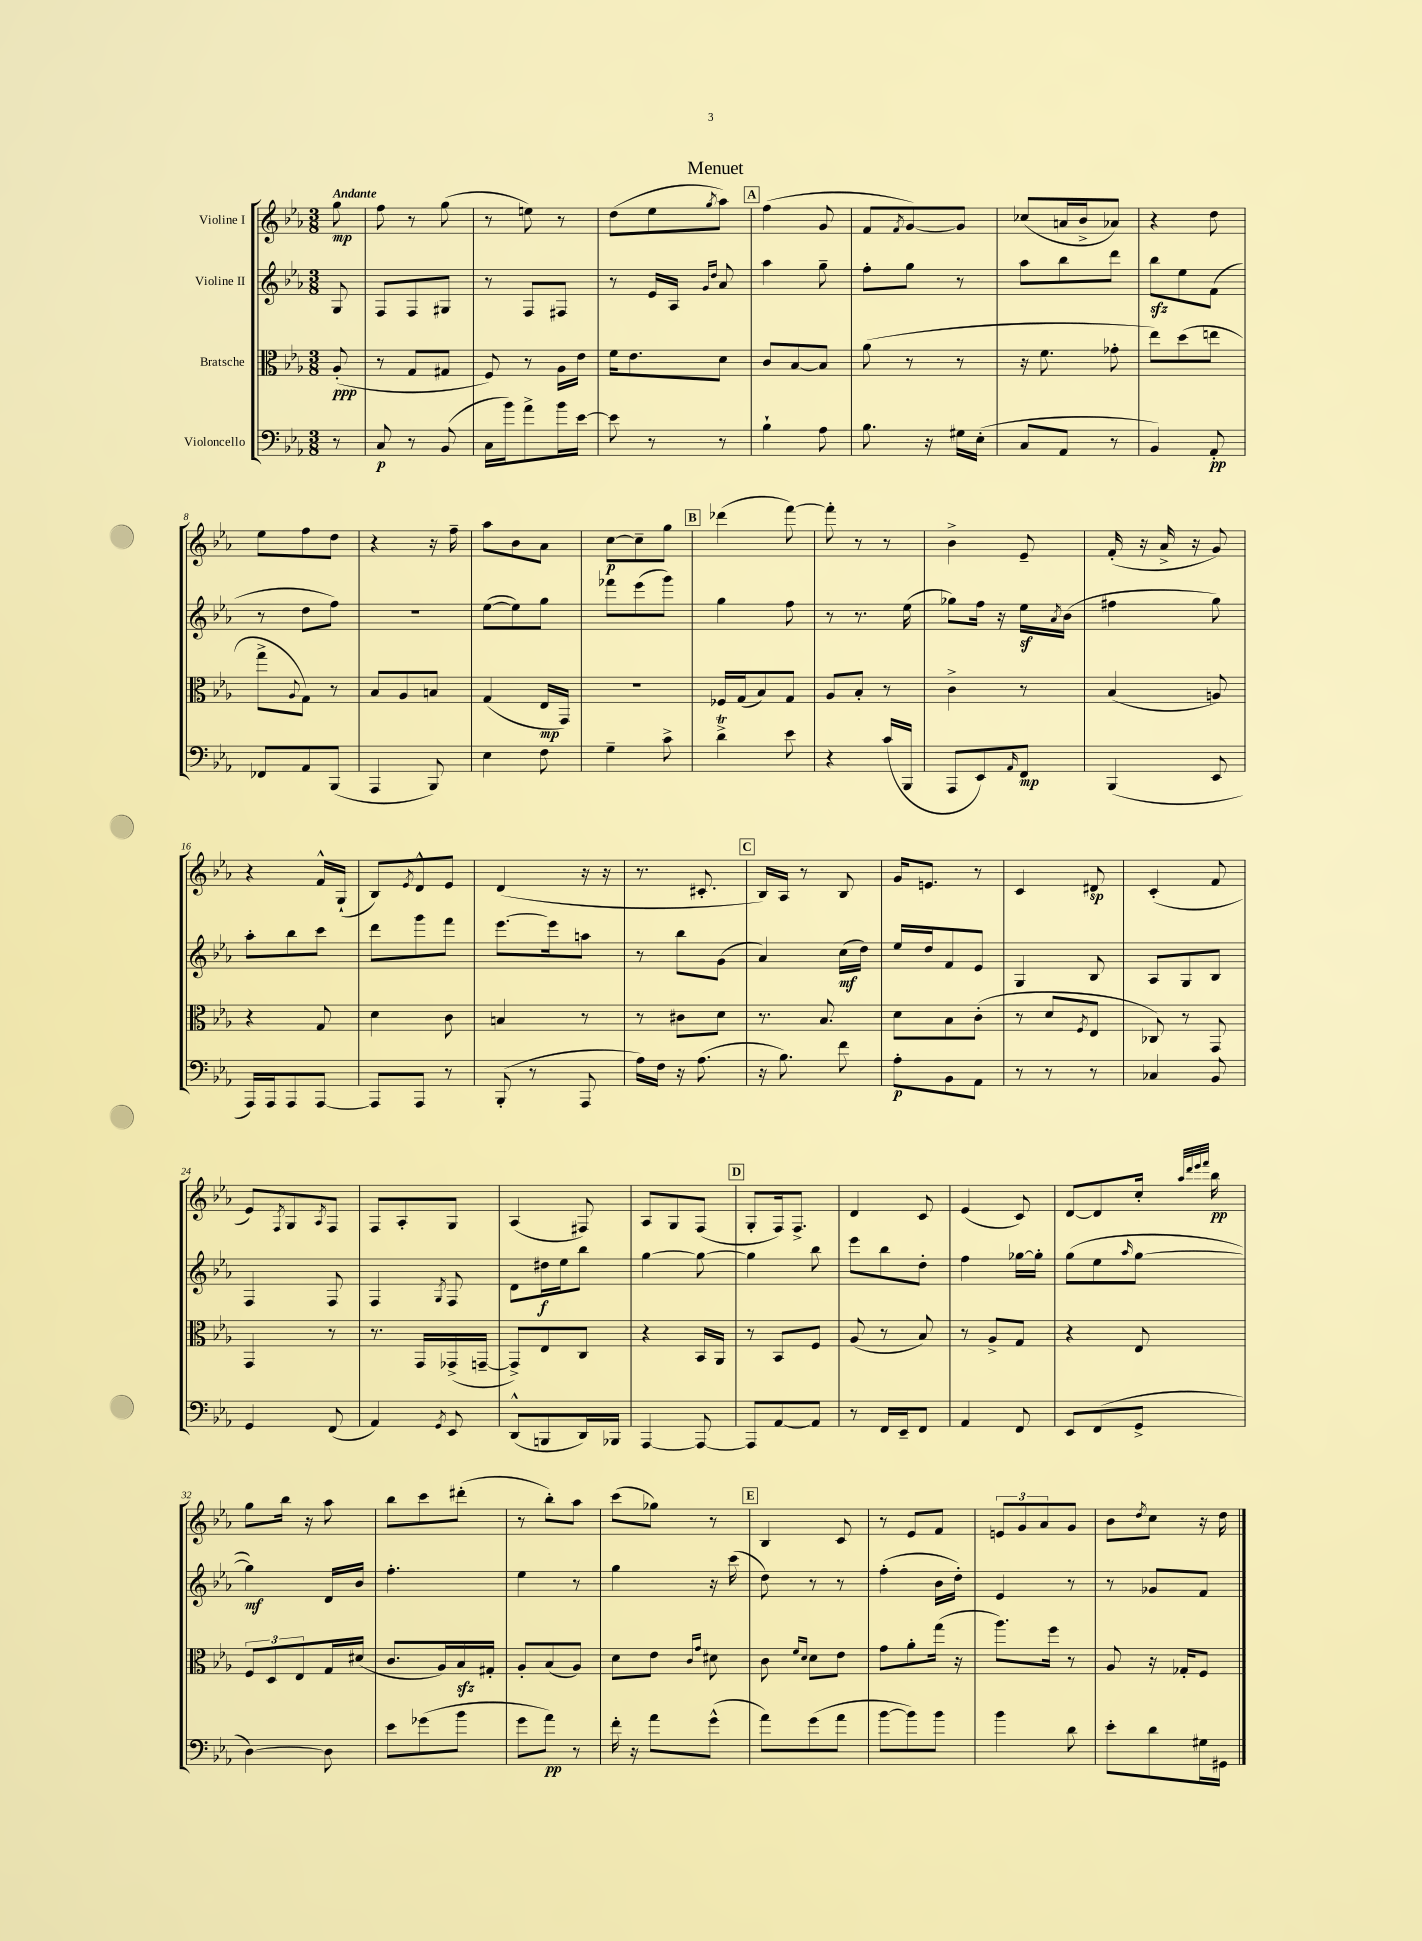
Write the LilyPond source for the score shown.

\header { title = "Menuet" }
<<
\new StaffGroup <<
\new Staff = "s0" \with { instrumentName = "Violine I" } {
    \clef treble \key ees \major \numericTimeSignature \time 3/8 \partial 8 \tempo "Andante"
    g''8\mp |
    f''8 r8 g''8( |
    r8 e''8) r8 |
    d''8( ees''8 \acciaccatura { g''8 } aes''8) |
    \mark \markup { \box "A" } f''4( g'8 |
    f'8 \acciaccatura { f'8 } g'8~) g'8 |
    ces''8( a'16 bes'16-> aes'8) |
    r4 d''8 |
    ees''8 f''8 d''8 |
    r4 r16 f''16-- |
    aes''8 bes'8 aes'8 |
    c''8~\p c''8-- g''8 |
    \mark \markup { \box "B" } des'''4( f'''8~) |
    f'''8-. r8 r8 |
    bes'4-> ees'8-- |
    f'16-.( r16 aes'16-> r16 g'8) |
    r4 f'16-^ g16-!( |
    bes8) \acciaccatura { ees'8 } d'8-^ ees'8 |
    d'4( r16 r16 |
    r8. cis'8.-. |
    \mark \markup { \box "C" } bes16) aes16 r8 bes8 |
    g'16 e'8. r8 |
    c'4 dis'8\sp |
    c'4-.( f'8 |
    ees'8) \acciaccatura { f8 } g8 \acciaccatura { aes8 } f8 |
    f8 aes8-. g8 |
    aes4( fis8) |
    aes8 g8 f8( |
    \mark \markup { \box "D" } g8-. f16) f8.-> |
    d'4 c'8 |
    ees'4( c'8) |
    d'8~ d'8 c''16-. \grace { aes''32 d'''32 ees'''32 f'''32 } bes''16\pp |
    g''8 bes''16 r16 aes''8 |
    bes''8 c'''8 dis'''8-.( |
    r8 bes''8-.) aes''8 |
    c'''8( ges''8) r8 |
    \mark \markup { \box "E" } bes4 c'8 |
    r8 ees'8 f'8 |
    \tuplet 3/2 { e'8 g'8 aes'8 } g'8 |
    bes'8 \acciaccatura { d''8 } c''8 r16 d''16 \bar "|." |
}
\new Staff = "s1" \with { instrumentName = "Violine II" } {
    \clef treble \key ees \major \numericTimeSignature \time 3/8 \partial 8
    g8 |
    f8 f8 gis8 |
    r8 f8 fis8 |
    r8 ees'16 aes16 \grace { g'16 d''16 } aes'8 |
    \mark \markup { \box "A" } aes''4 g''8-- |
    f''8-. g''8 r8 |
    aes''8 bes''8 d'''8 |
    bes''8\sfz ees''8 f'8( |
    r8 d''8 f''8) |
    r4. |
    ees''8~( ees''8) g''8 |
    fes'''8 ees'''8( g'''8) |
    \mark \markup { \box "B" } g''4 f''8 |
    r8 r8. ees''16( |
    ges''8) f''16 r16 ees''16\sf \acciaccatura { aes'8 } bes'16( |
    fis''4 g''8) |
    aes''8-. bes''8 c'''8 |
    d'''8 g'''8 f'''8 |
    ees'''8.~ ees'''16 a''8 |
    r8 bes''8 g'8( |
    \mark \markup { \box "C" } aes'4) c''16\mf( d''16) |
    ees''16 d''16 f'8 ees'8 |
    g4 bes8 |
    aes8 g8 bes8 |
    f4 f8 |
    f4 \acciaccatura { g8 } f8 |
    d'8 dis''16\f ees''16 bes''8 |
    g''4~ g''8~ |
    \mark \markup { \box "D" } g''4 bes''8 |
    ees'''8 bes''8 d''8-. |
    f''4 ges''16~ ges''16-. |
    g''8( ees''8 \grace { aes''16 } g''8~ |
    g''4\mf) d'16 bes'16 |
    f''4.-. |
    ees''4 r8 |
    g''4 r16 c'''16( |
    \mark \markup { \box "E" } d''8) r8 r8 |
    f''4-.( bes'16 d''16-.) |
    ees'4 r8 |
    r8 ges'8 f'8 \bar "|." |
}
\new Staff = "s2" \with { instrumentName = "Bratsche" } {
    \clef alto \key ees \major \numericTimeSignature \time 3/8 \partial 8
    aes8-.\ppp( |
    r8 g8 gis8 |
    f8) r8 aes16 ees'16 |
    f'16 ees'8. d'8 |
    \mark \markup { \box "A" } c'8 bes8~ bes8 |
    aes'8( r8 r8 |
    r16 f'8. ges'8-. |
    ees''8) d''8( e''8 |
    g''8-> \appoggiatura { aes8 } g8) r8 |
    bes8 aes8 b8 |
    g4( ees16\mp g,16) |
    R4. |
    \mark \markup { \box "B" } fes16 g16( bes8) g8 |
    aes8 bes8-. r8 |
    c'4-> r8 |
    bes4( a8) |
    r4 g8 |
    d'4 c'8 |
    b4 r8 |
    r8 cis'8 d'8 |
    \mark \markup { \box "C" } r8. bes8. |
    d'8 bes8 c'8-.( |
    r8 d'8 \acciaccatura { f8 } ees8 |
    ces8) r8 g,8 |
    g,4 r8 |
    r8. g,16 ges,16->( g,16~-- |
    g,8->) ees8 c8 |
    r4 bes,16 aes,16 |
    \mark \markup { \box "D" } r8 bes,8 f8 |
    aes8( r8 bes8) |
    r8 aes8-> g8 |
    r4 ees8 |
    \tuplet 3/2 { f8 d8 ees8 } g16 dis'16( |
    c'8. aes16) bes16\sfz gis16-. |
    aes8-. bes8( aes8) |
    d'8 ees'8 \grace { c'16 g'16 } dis'8 |
    \mark \markup { \box "E" } c'8 \grace { f'16 d'16 } d'8 ees'8 |
    g'8 aes'8-. g''16( r16 |
    aes''8.) f''16 r8 |
    aes8 r16 ges16-. f8 \bar "|." |
}
\new Staff = "s3" \with { instrumentName = "Violoncello" } {
    \clef bass \key ees \major \numericTimeSignature \time 3/8 \partial 8
    r8 |
    c8\p r8 bes,8( |
    c16 bes'16) aes'8-> bes'16 ees'16~ |
    ees'8 r8 r8 |
    \mark \markup { \box "A" } bes4-! aes8 |
    bes8. r16 gis16 ees16-.( |
    c8 aes,8 r8 |
    bes,4) aes,8-.\pp |
    fes,8 aes,8 bes,,8( |
    aes,,4 bes,,8) |
    ees4 f8 |
    g4-- c'8-> |
    \mark \markup { \box "B" } d'4->\trill ees'8 |
    r4 c'16( bes,,16 |
    aes,,8 ees,8) \grace { aes,16 } f,8\mp |
    bes,,4( ees,8 |
    aes,,16) aes,,16 aes,,8 aes,,8~ |
    aes,,8 aes,,8 r8 |
    bes,,8-.( r8 aes,,8 |
    aes16) f16 r16 aes8.( |
    \mark \markup { \box "C" } r16 bes8.) f'8 |
    aes8-.\p bes,8 aes,8 |
    r8 r8 r8 |
    ces4 bes,8 |
    g,4 f,8( |
    aes,4) \acciaccatura { g,8 } ees,8 |
    d,8-^( b,,8 d,16) bes,,16 |
    aes,,4~ aes,,8~ |
    \mark \markup { \box "D" } aes,,8 aes,8~ aes,8 |
    r8 f,16 ees,16-- f,8 |
    aes,4 f,8 |
    ees,8 f,8( g,8-> |
    d4~) d8 |
    ees'8 ges'8( bes'8 |
    g'8 aes'8\pp) r8 |
    f'16-. r16 aes'8 g'8-^( |
    \mark \markup { \box "E" } aes'8) g'8( aes'8 |
    bes'8~ bes'8) bes'8 |
    bes'4 d'8 |
    ees'8-. d'8 gis16 gis,16 \bar "|." |
}
>>
>>
